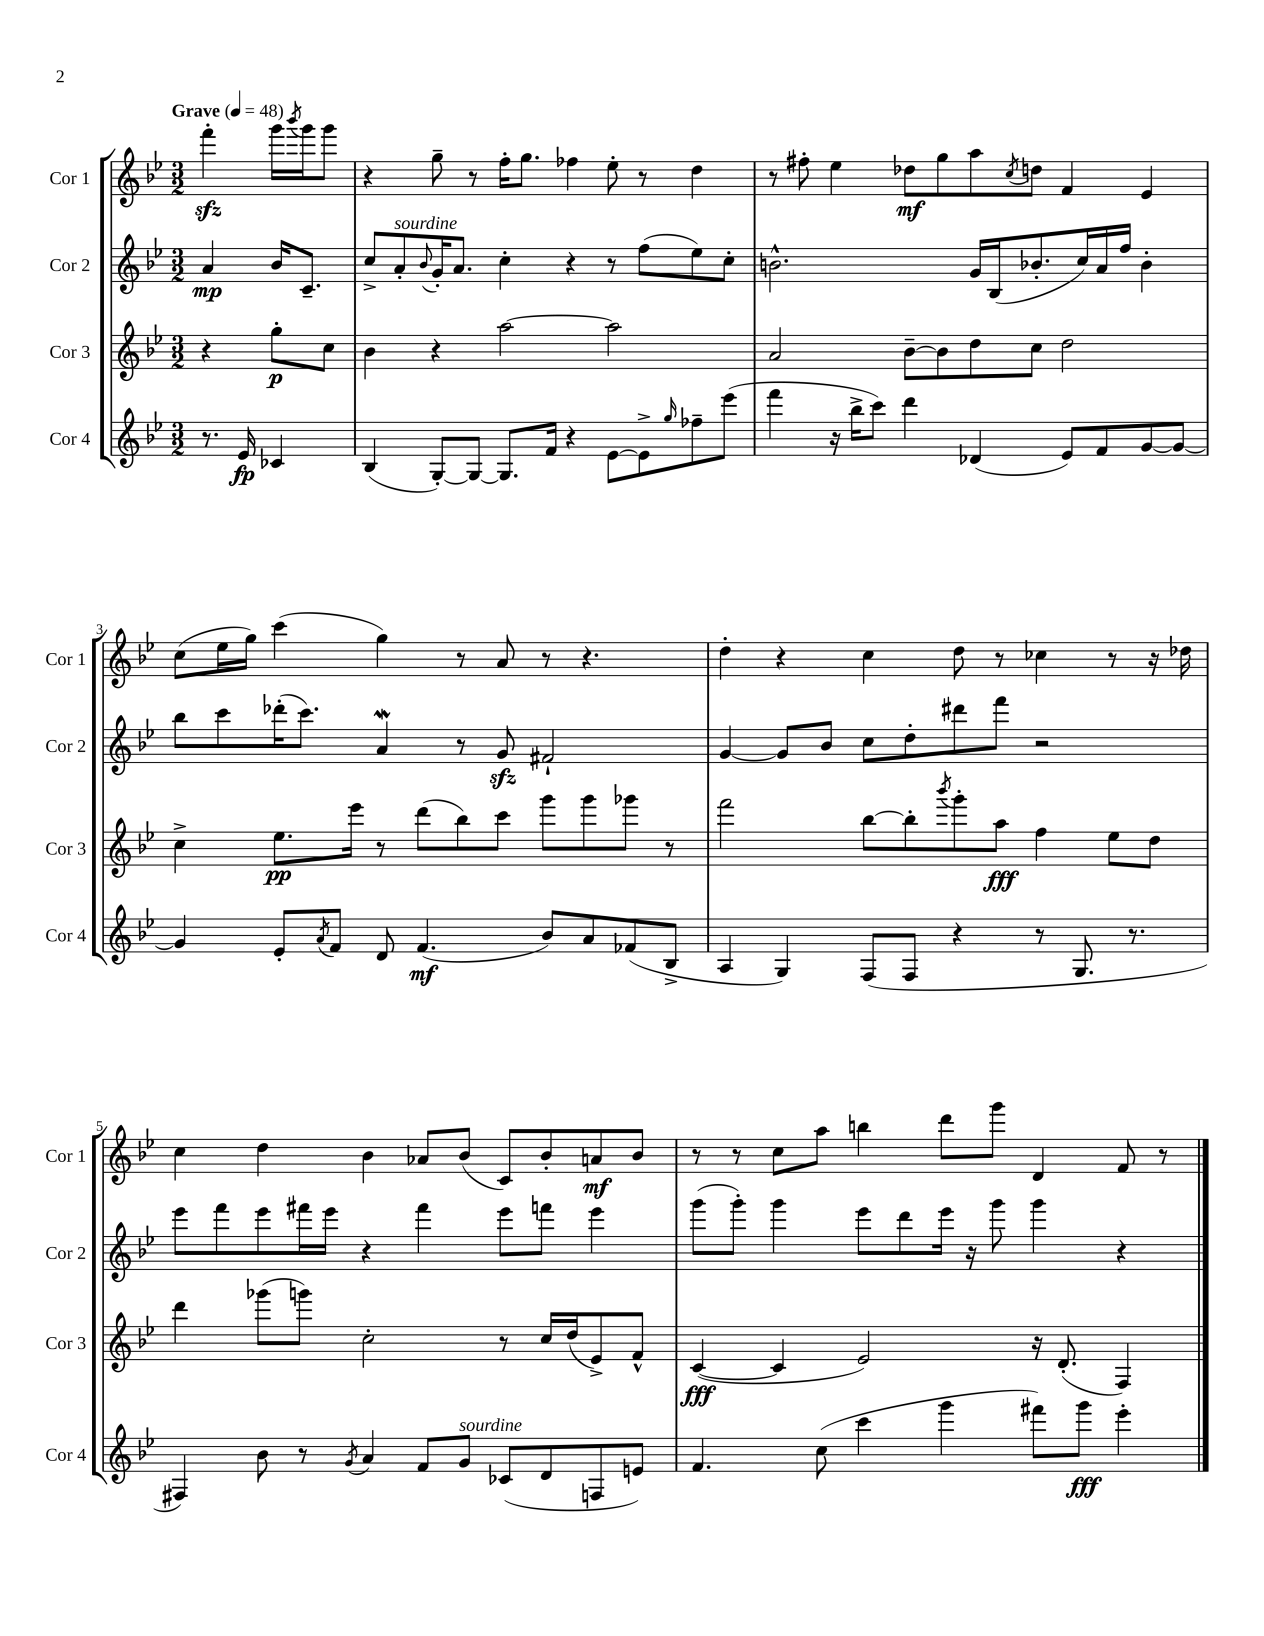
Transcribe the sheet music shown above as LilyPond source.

<<
\new StaffGroup <<
\new Staff = "s0" \with { instrumentName = "Cor 1" shortInstrumentName = "Cor 1" } {
    \clef treble \key bes \major \numericTimeSignature \time 3/2 \partial 2 \tempo "Grave" 4 = 48
    f'''4-.\sfz g'''16 \acciaccatura { bes'''8 } g'''16 g'''8 |
    r4 g''8-- r8 f''16-. g''8. fes''4 ees''8-. r8 d''4 |
    r8 fis''8-. ees''4 des''8\mf g''8 a''8 \acciaccatura { c''8 } d''8 f'4 ees'4 |
    c''8( ees''16 g''16) c'''4( g''4) r8 a'8 r8 r4. |
    d''4-. r4 c''4 d''8 r8 ces''4 r8 r16 des''16 |
    c''4 d''4 bes'4 aes'8 bes'8( c'8) bes'8-. a'8\mf bes'8 |
    r8 r8 c''8 a''8 b''4 d'''8 g'''8 d'4 f'8 r8 \bar "|." |
}
\new Staff = "s1" \with { instrumentName = "Cor 2" shortInstrumentName = "Cor 2" } {
    \clef treble \key bes \major \numericTimeSignature \time 3/2 \partial 2
    a'4\mp bes'16 c'8.-- |
    c''8-> a'8-.^\markup { \italic "sourdine" } \appoggiatura { bes'8 } g'16-. a'8. c''4-. r4 r8 f''8( ees''8) c''8-. |
    b'2.-^ g'16 bes16( bes'8.-. c''16) a'16 f''16 bes'4-. |
    bes''8 c'''8 des'''16-.( c'''8.) a'4\mordent r8 g'8\sfz fis'2-! |
    g'4~ g'8 bes'8 c''8 d''8-. dis'''8 f'''8 r2 |
    ees'''8 f'''8 ees'''8 fis'''16 ees'''16 r4 fis'''4 ees'''8 f'''8 ees'''4 |
    g'''8( g'''8-.) g'''4 ees'''8 d'''8 ees'''16 r16 g'''8 g'''4 r4 \bar "|." |
}
\new Staff = "s2" \with { instrumentName = "Cor 3" shortInstrumentName = "Cor 3" } {
    \clef treble \key bes \major \numericTimeSignature \time 3/2 \partial 2
    r4 g''8-.\p c''8 |
    bes'4 r4 a''2~ a''2 |
    a'2 bes'8~-- bes'8 d''8 c''8 d''2 |
    c''4-> ees''8.\pp ees'''16 r8 d'''8( bes''8) c'''8 g'''8 g'''8 ges'''8 r8 |
    f'''2 bes''8~ bes''8-. \acciaccatura { bes'''8 } g'''8-. a''8\fff f''4 ees''8 d''8 |
    d'''4 ges'''8( g'''8) c''2-. r8 c''16 d''16( ees'8->) f'8-^ |
    c'4~\fff( c'4 ees'2) r16 d'8.-.( f4) \bar "|." |
}
\new Staff = "s3" \with { instrumentName = "Cor 4" shortInstrumentName = "Cor 4" } {
    \clef treble \key bes \major \numericTimeSignature \time 3/2 \partial 2
    r8. ees'16\fp ces'4 |
    bes4( g8~-.) g8~ g8. f'16 r4 ees'8~ ees'8-> \grace { g''16 } fes''8-- ees'''8( |
    f'''4 r16 bes''16-> c'''8) d'''4 des'4( ees'8) f'8 g'8~ g'8~ |
    g'4 ees'8-. \acciaccatura { a'8 } f'8 d'8 f'4.\mf( bes'8) a'8 fes'8( bes8-> |
    a4 g4) f8( f8 r4 r8 g8. r8. |
    fis4) bes'8 r8 \acciaccatura { g'8 } a'4 f'8 g'8^\markup { \italic "sourdine" } ces'8( d'8 f8 e'8) |
    f'4. c''8( c'''4 g'''4 fis'''8) g'''8\fff ees'''4-. \bar "|." |
}
>>
>>
